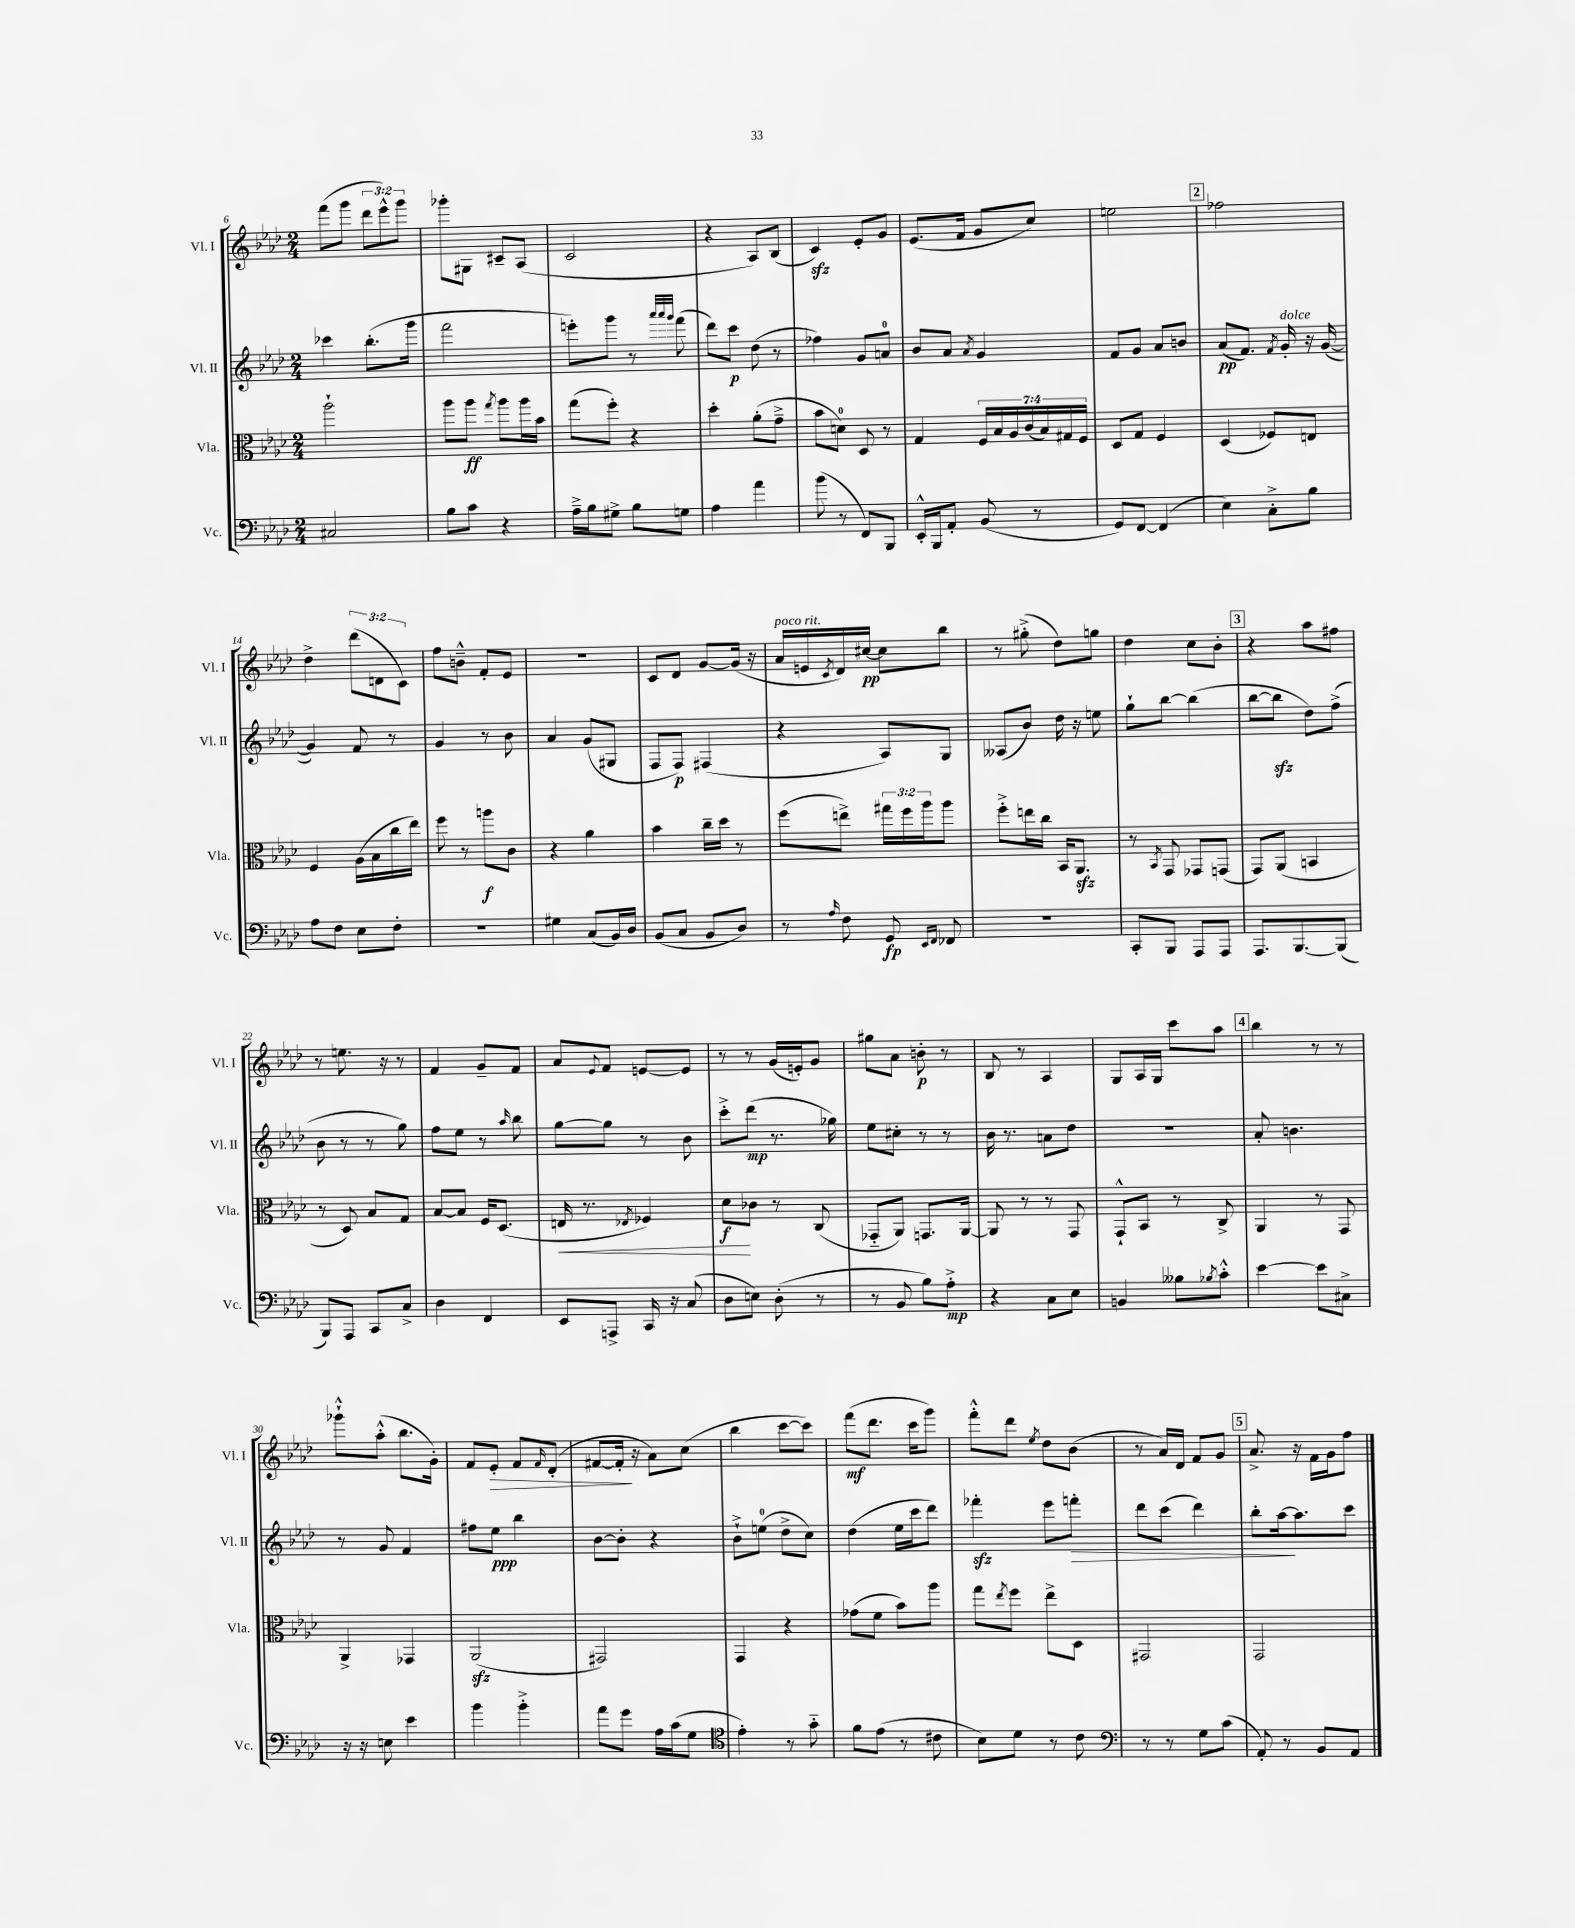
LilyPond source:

<<
\new StaffGroup <<
\new Staff = "s0" \with { instrumentName = "Vl. I" shortInstrumentName = "Vl. I" } {
    \clef treble \key aes \major \numericTimeSignature \time 2/4 \override Staff.TupletNumber.text = #tuplet-number::calc-fraction-text
    f'''8( g'''8 \tuplet 3/2 { des'''8 ees'''8-^) g'''8 } |
    ges'''8-. gis8 cis'8-- aes8( |
    c'2 |
    r4 aes8) bes8( |
    c'4\sfz) ees'8-. g'8 |
    ees'8.( f'16 g'8 c''8) |
    e''2 |
    \mark \markup { \box "2" } fes''2 |
    des''4-> \tuplet 3/2 { des'''8( d'8 c'8) } |
    f''8 b'8---^ f'8-. ees'8 |
    R2 |
    c'8 des'8 g'8~ g'16( r16 |
    aes'16^\markup { \italic "poco rit." } e'16 \acciaccatura { c'8 } des'16) cis''16~\pp cis''8 bes''8 |
    r8 gis''8-.->( des''8) g''8 |
    des''4 c''8 bes'8-. |
    \mark \markup { \box "3" } r4 aes''8 fis''8 |
    r8 e''8. r16 r8 |
    f'4 g'8-- f'8 |
    aes'8 \appoggiatura { ees'8 } f'8 e'8~ e'8 |
    r8 r8 g'16( e'16-.) g'8 |
    gis''8 aes'8 b'8-.\p r8 |
    bes8 r8 aes4 |
    g8 aes16 g16 c'''8 aes''8 |
    \mark \markup { \box "4" } bes''4 r8 r8 |
    ges'''8-!-^ aes''8-.-^( bes''8. g'16-.) |
    f'8 ees'8-.\> f'8 \grace { f'16 } des'8-.( |
    fis'8~ fis'16-.\! r16 aes'8) c''8( |
    bes''4 c'''8~ c'''8) |
    f'''8\mf( des'''8. c'''16 g'''8) |
    f'''8-.-^ des'''8 \acciaccatura { ees''8 } des''8 bes'8( |
    r8 aes'16) des'16 f'8 g'8 |
    \mark \markup { \box "5" } aes'8.-> r16 f'16 g'16 f''8 \bar "|." |
}
\new Staff = "s1" \with { instrumentName = "Vl. II" shortInstrumentName = "Vl. II" } {
    \clef treble \key aes \major \numericTimeSignature \time 2/4
    ces'''4 bes''8.-.( g'''16 |
    f'''2 |
    e'''8-.) g'''8 r8 \grace { aes'''32 aes'''32 g'''32 } f'''8( |
    des'''8) c'''8\p des''8( r8 |
    fes''4) g'8 a'8-0 |
    bes'8 aes'8 \acciaccatura { aes'8 } g'4 |
    f'8 g'8 aes'8 b'8 |
    \mark \markup { \box "2" } aes'8\pp( f'8.) \acciaccatura { f'8 } g'16-.^\markup { \italic "dolce" } r16 g'16~( |
    g'4) f'8 r8 |
    g'4 r8 bes'8 |
    aes'4 g'8( gis8 |
    f8 f8\p) fis4( |
    r4 aes8) g8 |
    aeses8( bes'8) des''16 r16 e''8 |
    g''8-! bes''8~ bes''4( |
    \mark \markup { \box "3" } bes''8~ bes''8\sfz des''8) f''8->( |
    bes'8 r8 r8 g''8) |
    f''8 ees''8 r8 \grace { aes''16 } bes''8 |
    g''8~ g''8 r8 bes'8 |
    c'''8-.-> des'''8\mp( r8. ges''16) |
    ees''8 cis''8-. r8 r8 |
    bes'16 r8. a'8 des''8 |
    R2 |
    \mark \markup { \box "4" } aes'8-. b'4. |
    r8 g'8 f'4 |
    fis''8 ees''8\ppp bes''4 |
    bes'8~ bes'8-. r4 |
    bes'8-!-> e''8-0( des''8-> c''8) |
    des''4( ees''16 c'''16 des'''8) |
    fes'''4-.\sfz ees'''8 f'''8-.\> |
    des'''8 c'''8( des'''4) |
    \mark \markup { \box "5" } bes''8-. aes''16~\! aes''8. c'''8 \bar "|." |
}
\new Staff = "s2" \with { instrumentName = "Vla." shortInstrumentName = "Vla." } {
    \clef alto \key aes \major \numericTimeSignature \time 2/4 \override Staff.TupletNumber.text = #tuplet-number::calc-fraction-text
    aes''2-! |
    aes''8 aes''8\ff \acciaccatura { g''8 } aes''8 aes''16 bes'16 |
    g''8( f''8-.) r4 |
    des''4-. aes'8-.( g'8---> |
    bes'8 d'8-0) des8 r8 |
    g4 \tuplet 7/4 { f16 bes16 aes16 c'16( bes16) gis16 f16 } |
    des8 g8 f4 |
    \mark \markup { \box "2" } des4( fes8) e8 |
    f4 aes16( bes16 c''16 ees''16) |
    f''8 r8 a''8\f c'8 |
    r4 aes'4 |
    bes'4 c''16-- des''16 r8 |
    f''8( e''8->) \tuplet 3/2 { gis''16 f''16 aes''16 } aes''8 |
    f''8-.-> e''16 c''16 bes,16 aes,8.\sfz |
    r8 \acciaccatura { bes,8 } g,8 ges,8 g,8( |
    \mark \markup { \box "3" } g,8) aes,8( b,4 |
    r8 des8) bes8 g8 |
    bes8~ bes8 f16 des8.( |
    e16\< r8. \acciaccatura { ees8 } fes4) |
    des'8\f\! ces'8 r8 c8( |
    ges,8-_ aes,8) g,8. aes,16~ |
    aes,8 r8 r8 g,8 |
    g,8-!-^ bes,8 r8 c8-> |
    \mark \markup { \box "4" } aes,4 r8 g,8 |
    aes,4-> ges,4 |
    aes,2\sfz( |
    gis,2) |
    g,4 r4 |
    ges'8( f'8 bes'8) aes''8 |
    g''8 \acciaccatura { ees''8 } f''8 ees''8-> des8 |
    gis,2 |
    \mark \markup { \box "5" } g,2 \bar "|." |
}
\new Staff = "s3" \with { instrumentName = "Vc." shortInstrumentName = "Vc." } {
    \clef bass \key aes \major \numericTimeSignature \time 2/4
    cis2 |
    bes8 c'8 r4 |
    aes16---> bes16 gis8-> bes8 g8 |
    aes4 aes'4 |
    bes'8( r8 f,8) bes,,8 |
    ees,16-.-^ bes,,16 aes,8-. bes,8( r8 |
    g,8) f,8~ f,4( |
    \mark \markup { \box "2" } ees4) c8-.-> bes8 |
    aes8 f8 ees8 f8-. |
    R2 |
    gis4 c8( bes,16) des16 |
    bes,8( c8 bes,8 des8) |
    r8 \grace { aes16 } f8 g,8\fp \grace { ees,16 f,16 } fes,8 |
    R2 |
    c,8-. bes,,8 aes,,8 aes,,8 |
    \mark \markup { \box "3" } aes,,8. bes,,8.~ bes,,8( |
    bes,,8) aes,,8 c,8 c8-> |
    des4 f,4 |
    ees,8 a,,8-> c,16 r16 c8( |
    des8 e8) des8-.( r8 |
    r8 bes,8 bes8) aes8-.->\mp |
    r4 c8 ees8 |
    b,4 beses8 \acciaccatura { bes8 } c'8-.-^ |
    \mark \markup { \box "4" } ees'4~ ees'8 cis8-> |
    r16 r16 e8 ees'4 |
    bes'4 bes'4-.-> |
    aes'8 g'8 aes16 c'16( g8 |
    \clef tenor ees'4-.) r8 g'8-_ |
    f'8 ees'8( r8 cis'8 |
    bes8) des'8 r8 c'8 |
    \clef bass r8 r8 g8 c'8( |
    \mark \markup { \box "5" } aes,8-.) r8 bes,8 aes,8 \bar "|." |
}
>>
>>
\layout { \context { \Score currentBarNumber = #6 } }
